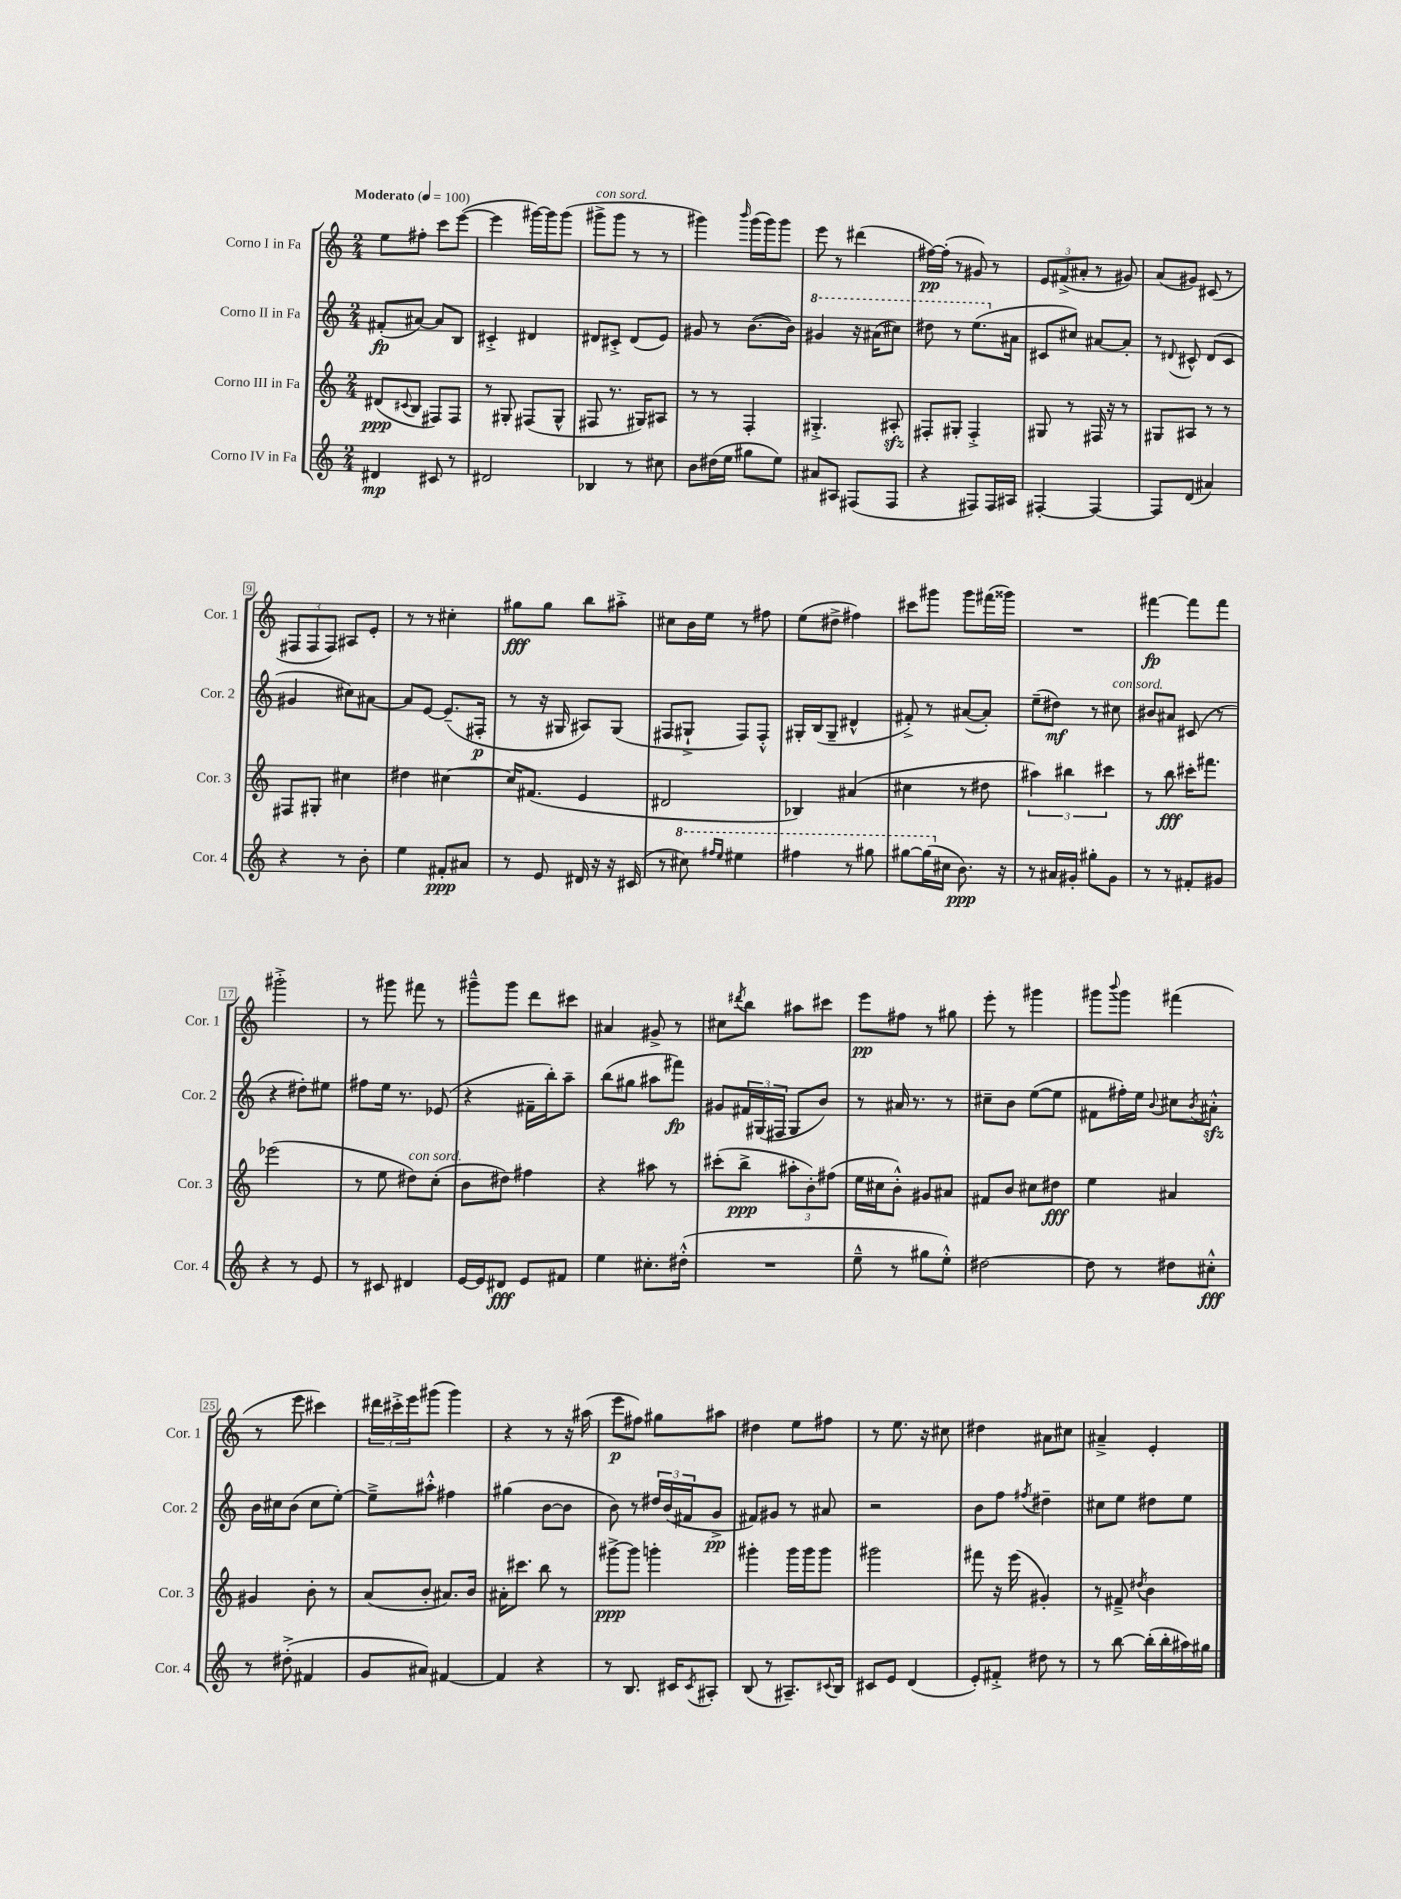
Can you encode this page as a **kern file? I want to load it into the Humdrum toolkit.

**kern	**kern	**kern	**kern
*staff4	*staff3	*staff2	*staff1
*clefG2	*clefG2	*clefG2	*clefG2
*k[]	*k[]	*k[]	*k[]
*M2/4	*M2/4	*M2/4	*M2/4
*MM100	*MM100	*MM100	*MM100
4d#/	(8d#/L	(8f#'/L	8ee\L
.	8qqc#/	.	.
.	8B/J	[8a#/J)	8ff#'\J
8c#/	8F#/L)	8a#/]L	8ccc\L
8r	8F#/J	8B/J	([8eee\J
=	=	=	=
2d#/	8r	4c#'^/	4eee\]
.	8G#'/	.	.
.	(8F#/L	4d#/	[16ggg#\LL)
.	.	.	16ggg#\]J
.	8G#^^/J	.	(8ggg#\J
=	=	=	=
4B-/	8F#/	8d#/L	8ggg#^\L
.	8.r	8c#'^/J	8ggg#\J
8r	.	(8d#/L	8r
.	16G#/LK)	.	.
8cc#\	8A#/J	8e/J)	8r
=	=	=	=
8b\L	8r	8g#/	4ggg#\)
(16dd#\L	8r	8r	.
16ee\JJ	.	.	.
.	.	.	16qqbbb/
8gg#\L	4F'/	([8.b\L	(16ggg#\LL
.	.	.	16ggg#\J)
8ee\J)	.	.	8ggg#\J
.	.	16b\]Jk)	.
=	=	=	=
8a#/L	4.G#'^/	4gg#/	8eee\
8A#/J	.	.	8r
(8F#/L	.	16r	(4ddd#\
.	.	(16aa#\LK	.
8F#/J	8A#'/	8ccc#\J)	.
=	=	=	=
4r	8F#'/L	8ddd#\	[16ff#\LL)
.	.	.	(16ff#'\]JJ
.	8G#'/J	8r	8r
8F#/L)	4F#'^/	(8.eee\L	8g#/)
16F#/L	.	.	8r
16A#/JJ	.	16a#\Jk	.
=	=	=	=
[4F#'/	8G#/	8c#/L	12e/L
.	.	.	(12f#^/
.	8r	8cc#/J)	.
.	.	.	12a#'/J
4F#/_	16F#/	[8a#/L	8r
.	16r	.	.
.	8r	8a#'/]J	8g#/)
=	=	=	=
8F#/]L	8G#/L	8r	(8a/L
.	.	8qqd#/	.
(8d/J	8A#/J	8c#^^/	8g#/J)
4a#/)	8r	(8d#/L	(8c#/
.	8r	8c#/J	8r
=	=	=	=
4r	8F#/L	4g#/	12F#/L
.	.	.	12F#/
.	8G#'/J	.	.
.	.	.	12F#/J)
8r	4cc#\	8cc#\L)	8A#/L
8b'\	.	[8a#\J	8e'/J
=	=	=	=
4ee\	4dd#\	8a#/]L	8r
.	.	[8e/J	8r
8f#'/L	[4cc#\	(8.e~/]L	4cc#'\
8a#/J	.	.	.
.	.	16F#'/Jk	.
=	=	=	=
8r	16cc#/]LK	8r	8gg#\L
.	(8.f#/J	.	.
8e/	.	16r	8gg#\J
.	.	16G#/	.
16d#/	4e/	8A#/L)	8bb\L
16r	.	.	.
16r	.	(8G#/J	8aa#'^\J
(16c#/	.	.	.
=	=	=	=
8r	2d#/	8F#/L	8cc#\L
8ccc#\)	.	8G#`^/J	16b\L
.	.	.	16ee\JJ
16qqfff#/LL	.	.	.
16qqeee/JJ	.	.	.
4eee#\	.	8F#/L)	8r
.	.	8F#'^^/J	8ff#\
=	=	=	=
4fff#\	4B-/)	16G#'/LL	(8ee\L
.	.	(16B/J	.
.	.	8G#~/J	8dd#^\J
8r	(4a#/	4d#^^/	4ff#\)
8ggg#\	.	.	.
=	=	=	=
[8ggg#\L	4cc#\	8f#'^/)	8ccc#\L
(16ggg#\]L	.	8r	8ggg#\J
16cc#\JJ	.	.	.
8.b\)	8r	([8a#/L	8ggg#\L
.	8dd#\	8a#'/]J)	(16fff#\L
16r	.	.	16ggg##\JJ)
=	=	=	=
8r	6aa#\)	(8ee~\L	2r
16a#/LL	.	8dd#\J)	.
.	6bb#\	.	.
16g#'/JJ	.	.	.
8gg#'\L	.	8r	.
.	6ccc#\	.	.
8g#\J	.	8cc#\	.
=	=	=	=
8r	8r	8b#/L	[4fff#\
8r	8bb\	8a#/J	.
8f#'/L	16ccc#'\LK	(8c#/	8fff#\]L
.	8.fff#\J	.	.
8g#/J	.	8r	8fff#\J
=	=	=	=
4r	(2eee-\	4r	2ggg#'^\
8r	.	8dd#'\L)	.
8e/	.	8ee#\J	.
=	=	=	=
8r	8r	8ff#\L	8r
8c#/	8ee\	16ee\Jk	8ggg#\
.	.	8.r	.
4d#/	8dd#\L)	.	8fff#\
.	(8cc'\J	(8e-/	8r
=	=	=	=
[16e/LL	8b\L	4r	8ggg#~^^\L
16e/]J	.	.	.
8d#/J	8dd#\J)	.	8ggg#\J
8e/L	4ff#\	16f#~\LL	8ddd\L
.	.	16bb'\J)	.
8f#/J	.	8aa~\J	8ccc#\J
=	=	=	=
4ee\	4r	(8bb\L	4a#/
.	.	8gg#\J	.
8.cc#'\L	8aa#\	8aa#\L	8g#^/
.	8r	8fff#\J)	8r
(16dd#'^^\Jk	.	.	.
=	=	=	=
2r	(8ccc#'\L	8g#/L	8cc#\L
.	.	.	8qddd#/
.	8bb^\J	24f#/L	8bb\J
.	.	(24G#/	.
.	.	24F#/JJ	.
.	12aa#'\L	8G#/L	8aa#\L
.	12b'\)	.	.
.	.	8b/J)	8ccc#\J
.	(12ff#\J	.	.
=	=	=	=
8ee~^^\	16ee\LL	8r	8eee\L
.	16cc#\J	.	.
8r	8b'^^\J)	16a#/	8ff#\J
.	.	8.r	.
8gg#\L	8g#/L	.	8r
8ee'^^\J)	8a#/J	8r	8gg#\
=	=	=	=
[2dd#\	8f#/L	8cc#~\L	8eee'\
.	8b/J	8b\J	8r
.	8cc#\L	([8ee\L	4ggg#\
.	8dd#\J	8ee\]J	.
=	=	=	=
8dd#\]	4ee\	8f#\L	8ggg#\L
.	.	.	8qqbbb/
8r	.	16ff#'\L)	8ggg#\J
.	.	16ee\JJ	.
.	.	8qqb/	.
8dd#\L	4a#/	8cc#\L	(4fff#\
.	.	8qb/	.
8cc#'^^\J	.	8a#'^^\J	.
=	=	=	=
8r	4g#/	16b\LL	8r
.	.	16cc#\J	.
(8dd#'^\	.	(8b\J	8eee\
4f#/	8b'\	8cc#\L	4ccc#\)
.	8r	[8ee'\J)	.
=	=	=	=
8g/L	(8a/L	8ee~^\]L	24ddd#\LL
.	.	.	24ccc#'^\
.	.	.	24eee\J
8a#/J)	8b'/J	8aa#'^^\J	(8ggg#\J
[4f#/	8.a#/L)	4ff#\	4ggg#\)
.	16b/Jk	.	.
=	=	=	=
4f#/]	16a#'\LK	(4gg#\	4r
.	8.ccc#\J	.	.
4r	8bb\	[8b\L	8r
.	8r	8b\]J	16r
.	.	.	(16aa#\
=	=	=	=
8r	[8ggg#^\L	8b\)	8eee\L
8.B/	8ggg#\]J	8r	8ff#\J)
.	4ggg'\	24dd#/LL	8gg#\L
.	.	(24b/	.
16c#/LK	.	.	.
.	.	24f#/J	.
8qc#/	.	.	.
8A#'/J	.	8g^/J	8aa#\J
=	=	=	=
(8B/	4ggg#'\	8f#/L)	4dd#\
8r	.	8g#/J	.
8.A#~/L)	16ggg#\LL	8r	8ee\L
.	16ggg#\J	.	.
.	8ggg#\J	8a#/	8ff#\J
8qqc#/	.	.	.
16B/Jk	.	.	.
=	=	=	=
8c#/L	2ggg#\	2r	8r
8e/J	.	.	8.ee\
(4d/	.	.	.
.	.	.	16r
.	.	.	8cc#\
=	=	=	=
8e'/L)	8fff#\	8b\L	4dd#\
8f#'^/J	16r	8ff\J	.
.	(16eee\	.	.
.	.	8qff#/	.
8dd#\	4g#'/)	4dd#~\	8a#\L
8r	.	.	8cc#\J
=	=	=	=
8r	8r	8cc#\L	4a#~^/
[8bb\	8f#~^/	8ee\J	.
.	8qdd#/	.	.
(16bb'\]LL	4b\	8dd#\L	4e'/
16bb'\	.	.	.
16aa#\)	.	8ee\J	.
16gg#\JJ	.	.	.
==	==	==	==
*-	*-	*-	*-
